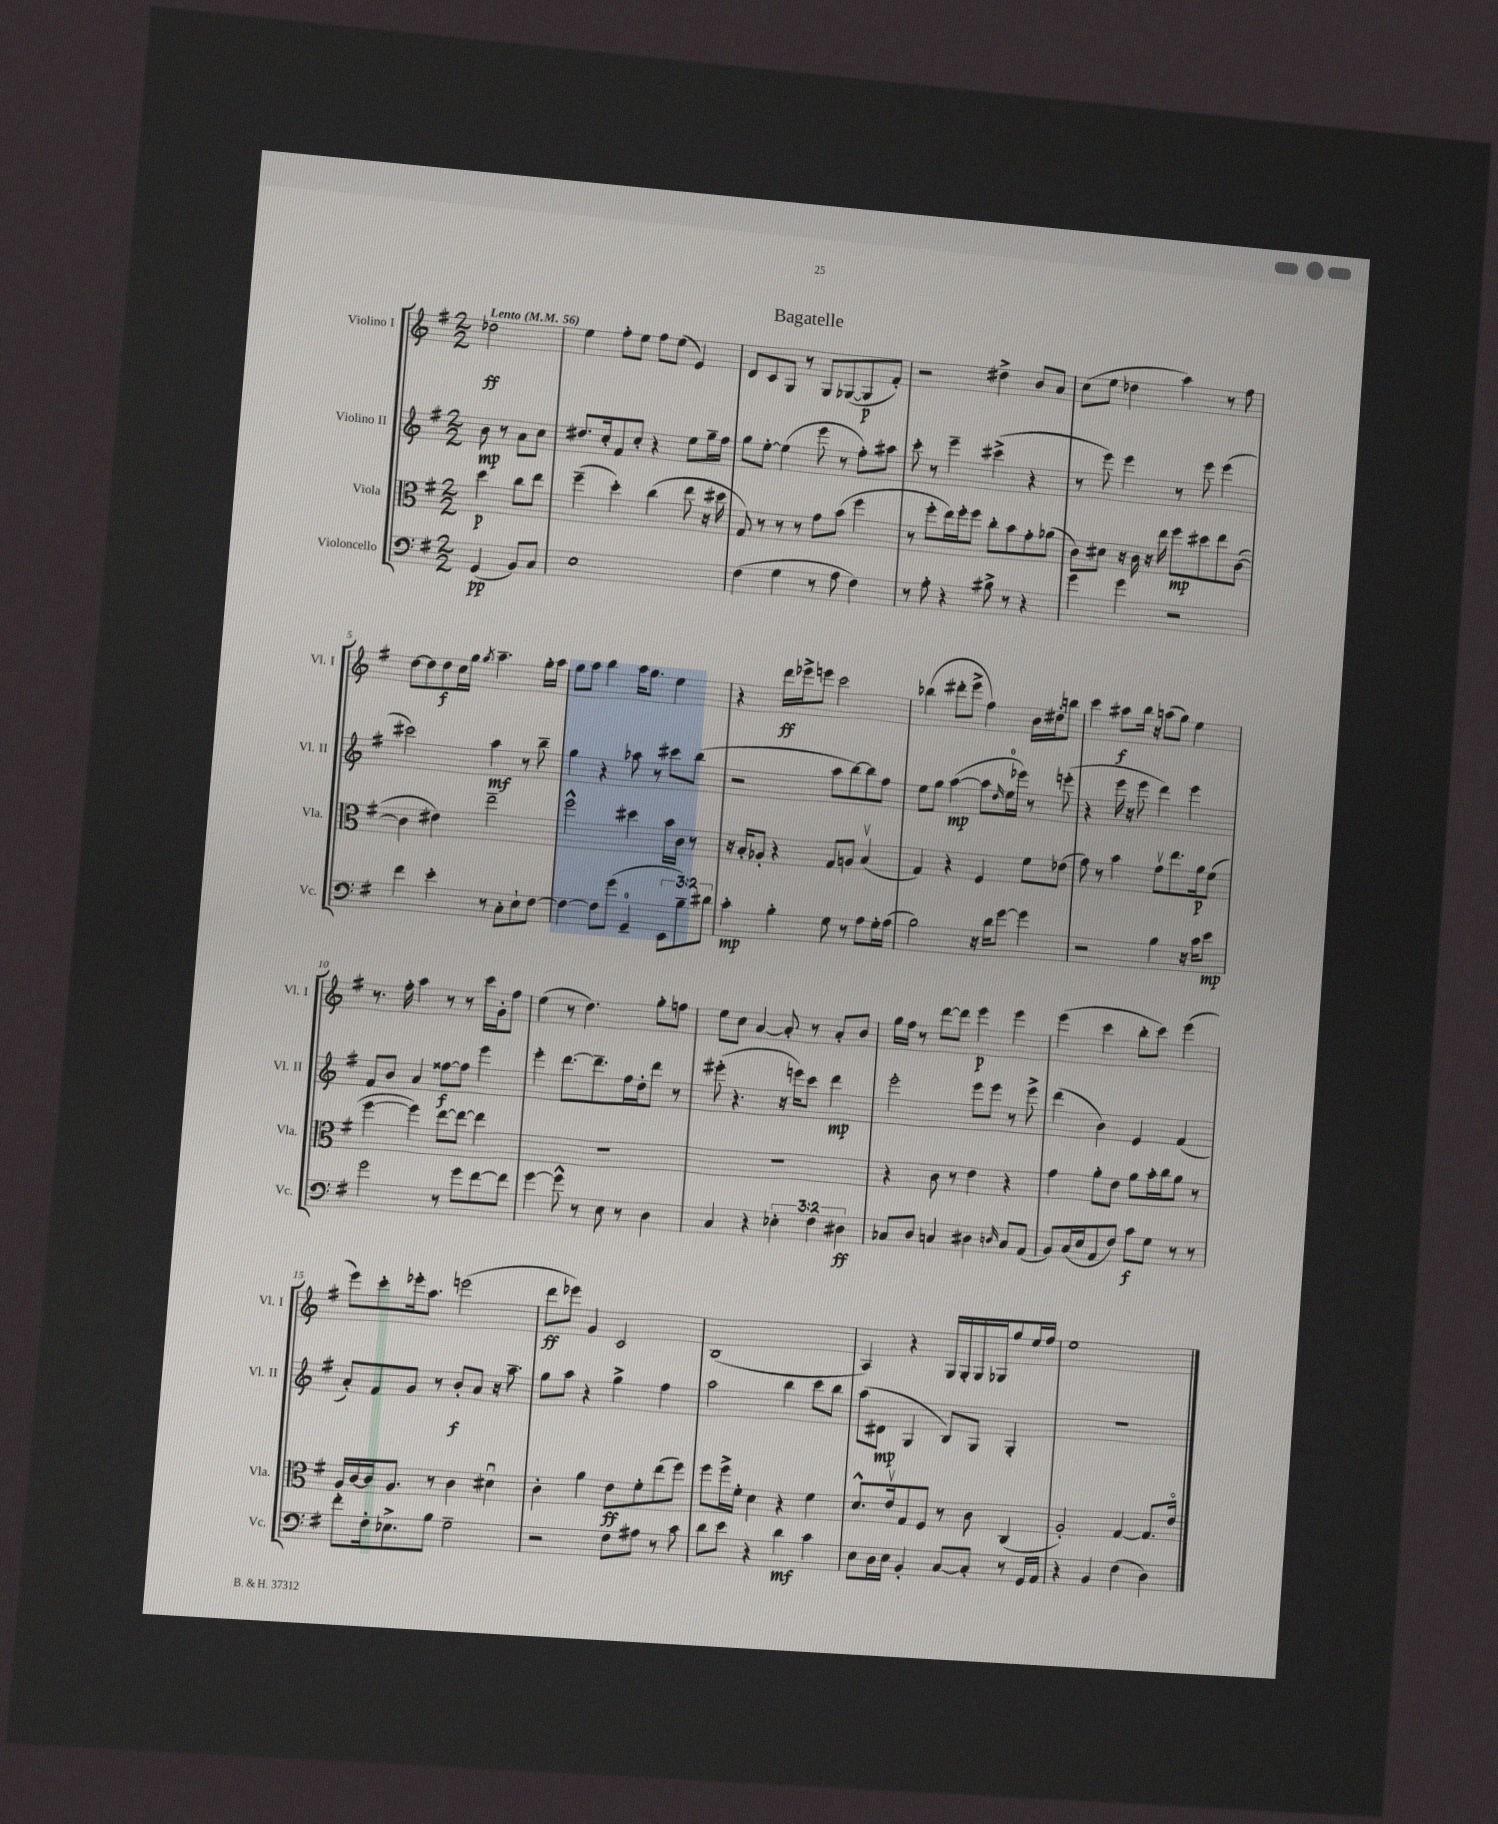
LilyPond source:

\header { title = "Bagatelle" }
<<
\new StaffGroup <<
\new Staff = "s0" \with { instrumentName = "Violino I" shortInstrumentName = "Vl. I" } {
    \clef treble \key g \major \numericTimeSignature \time 2/2 \partial 2 \tempo "Lento" 4 = 56
    des''2\ff |
    e''4 fis''8-. e''8 fis''8 e''8( e'4) |
    d'8 c'8 g8 r8 g8 ges8~( ges8\p fis'8-.) |
    r2 dis''4-> b'8 a'8 |
    c''8( e''8 des''4 a''4) r8 fis''8 |
    d''8~ d''8 d''8\f c''16 g''16 \acciaccatura { g''8 } a''4.-- g''16-. a''16 |
    g''8 a''8 b''4 a''16 g''8. e''4 |
    r4 d'''16\ff ees'''16-> e'''8 c'''2 |
    bes''4( dis'''8-. e'''8-> fis''4) b'16 dis''16-. b''8 |
    c'''4 ais''8\f b''16 r16 a''8( g''8) e''4 |
    r8. fis''16-. a''4 r8 r8 c'''16 g'16-. fis''8 |
    e''4( r8 d''4.) g''8-. f''8 |
    e''8 c''8 a'4~ a'8-. r8 a'8-. b'8 |
    g''16 fis''16 r8 d'''8~ d'''8 e'''4\p e'''4 |
    e'''4( c'''4 b''8-. c'''8) e'''4( |
    e'''8) c'''8-. ees'''16-. a''8. e'''2( |
    d'''8\ff ees'''8) g'4 c'2 |
    b1( |
    a4) r4 g16 g16-. g16 ges16 g''8 e''16 fis''16 |
    e''1 \bar "|." |
}
\new Staff = "s1" \with { instrumentName = "Violino II" shortInstrumentName = "Vl. II" } {
    \clef treble \key g \major \numericTimeSignature \time 2/2 \partial 2
    b'8\mp r8 a'8 c''8 |
    dis''8. c''16-. fis'8 c''8-. r4 e''8 g''16-- fis''16 |
    g''8 e''8~-. e''4( e'''8 r8 fis''8-.) ais''8 |
    c'''8-. r8 e'''4-- cis'''4->( r4 |
    r8 e'''8) e'''4 r8 e'''8 e'''4( |
    cis'''2) a''4\mf r8 b''8-- |
    g''4 r4 aes''8 r8 cis'''8 b''8( |
    r2 a''8 b''8~) b''8 fis''8 |
    e''8 g''8 a''4~\mp( a''8 \grace { d''16 } e''16-0 ees'''16) r8 e'''8-.( |
    r4 e'''16 r16 e'''8 d'''4) e'''4 |
    fis'8 b'8 a'4 fisis''8~\f fisis''8 e'''4 |
    e'''4-. d'''8.~ d'''8.-- fis''16 d''16-. d'''8 r8 |
    eis'''8-.( r4. r16 e'''16) c'''8 d'''4\mp |
    e'''2-. e'''8 e'''8 r8 e'''8-> |
    d'''4( b'4) e'4 fis'4( |
    a'8-.) fis'8 g'8 r8 b'8-.\f a'8 r16 a''8.-- |
    g''8 a''8 r4 g''4-> fis''4 |
    a''2 b''4 c'''8 b''8 |
    a''8( dis'8\mp g4 b8) g8 g4-. |
    R1 \bar "|." |
}
\new Staff = "s2" \with { instrumentName = "Viola" shortInstrumentName = "Vla." } {
    \clef alto \key g \major \numericTimeSignature \time 2/2 \partial 2
    d''4\p c''8 e''8 |
    fis''4--( d''4-.) c''4( e''8 r16 dis''16 |
    g8) r8 r8 r8 g'8 b'8( fis''4 |
    r8 fis''8-. e''16) fis''16-. fis''8 c''8-. b'8 g'8-. aes'8( |
    c'8) dis'8 r16 c'16 r16 e''16 fis''8\mp dis''8 e''8 c'8~( |
    c'4 eis'4) e''2-- |
    fis''2-^ dis''4 b'16 c'16 r8 |
    r16 b16-. aes8-. r4 g8 a8 b4\upbow( |
    g4) r4 fis4 fis'8 ees'8( |
    g'8) r8 b'4 g'8\upbow e''8. a'16\p fis'8( |
    fis''4~ fis''4) e''8~ e''8~ e''4 |
    R1 |
    R1 |
    r4 c'8 r8 e'4 r4 |
    g'4 a'8-. e'8 a'8 b'16-. c''16 a'8 r8 |
    a16 c'16~ c'16 a8. r8 c'4 dis'4\downbow |
    c'4-. a'4 e'8\ff fis'8-. e''8( fis''8) |
    fis''8 fis''16-> fis'16-. d'4 r4 fis'4 |
    d'8.-^ e'16\upbow g8 fis8 r8 c'8 c4( |
    a2-.) g4~ g8. e'16\flageolet \bar "|." |
}
\new Staff = "s3" \with { instrumentName = "Violoncello" shortInstrumentName = "Vc." } {
    \clef bass \key g \major \numericTimeSignature \time 2/2 \override Staff.TupletNumber.text = #tuplet-number::calc-fraction-text \partial 2
    g,4\pp( b,8) c8 |
    e1 |
    fis4( g4 r8 a8 fis4) |
    r8 a8-. r4 bis8-> r8 r4 |
    g'4 g'4 r2 |
    fis'4 e'4-. r8 c8-. e8-! fis8~ |
    fis4~ fis8 g'8( g,4-0-- \tuplet 3/2 { e,8 b8--) dis'8 } |
    c'4-.\mp b4-. g8 r8 a8 g16-. a16( |
    b2) r16 d'16 g'8~ g'4 |
    r2 b4 r16 c'16 e'8\mp |
    g'2 r8 g'8 fis'8~ fis'8 |
    g'4~ g'8-^ r8 e8 r8 d4 |
    c4 r4 \tuplet 3/2 { ees4-. fis4 dis4\ff } |
    ces8 d8 c4 dis4 \grace { d16 } c8 a,8( |
    b,8) c16( e16 a,8 fis8) c'8\f g8 r8 r8 |
    fis'8-. fis16-. ees8.-> b8 g2-- |
    r2 fis8 ais8 r8 c'8 |
    d'8 e'8 r4 d'4\mf c'4 |
    e8 d16 e16 b,4-. c8~ c8-. r8 g,16 a,16 |
    r4 b,4 fis4( d4) \bar "|." |
}
>>
>>
